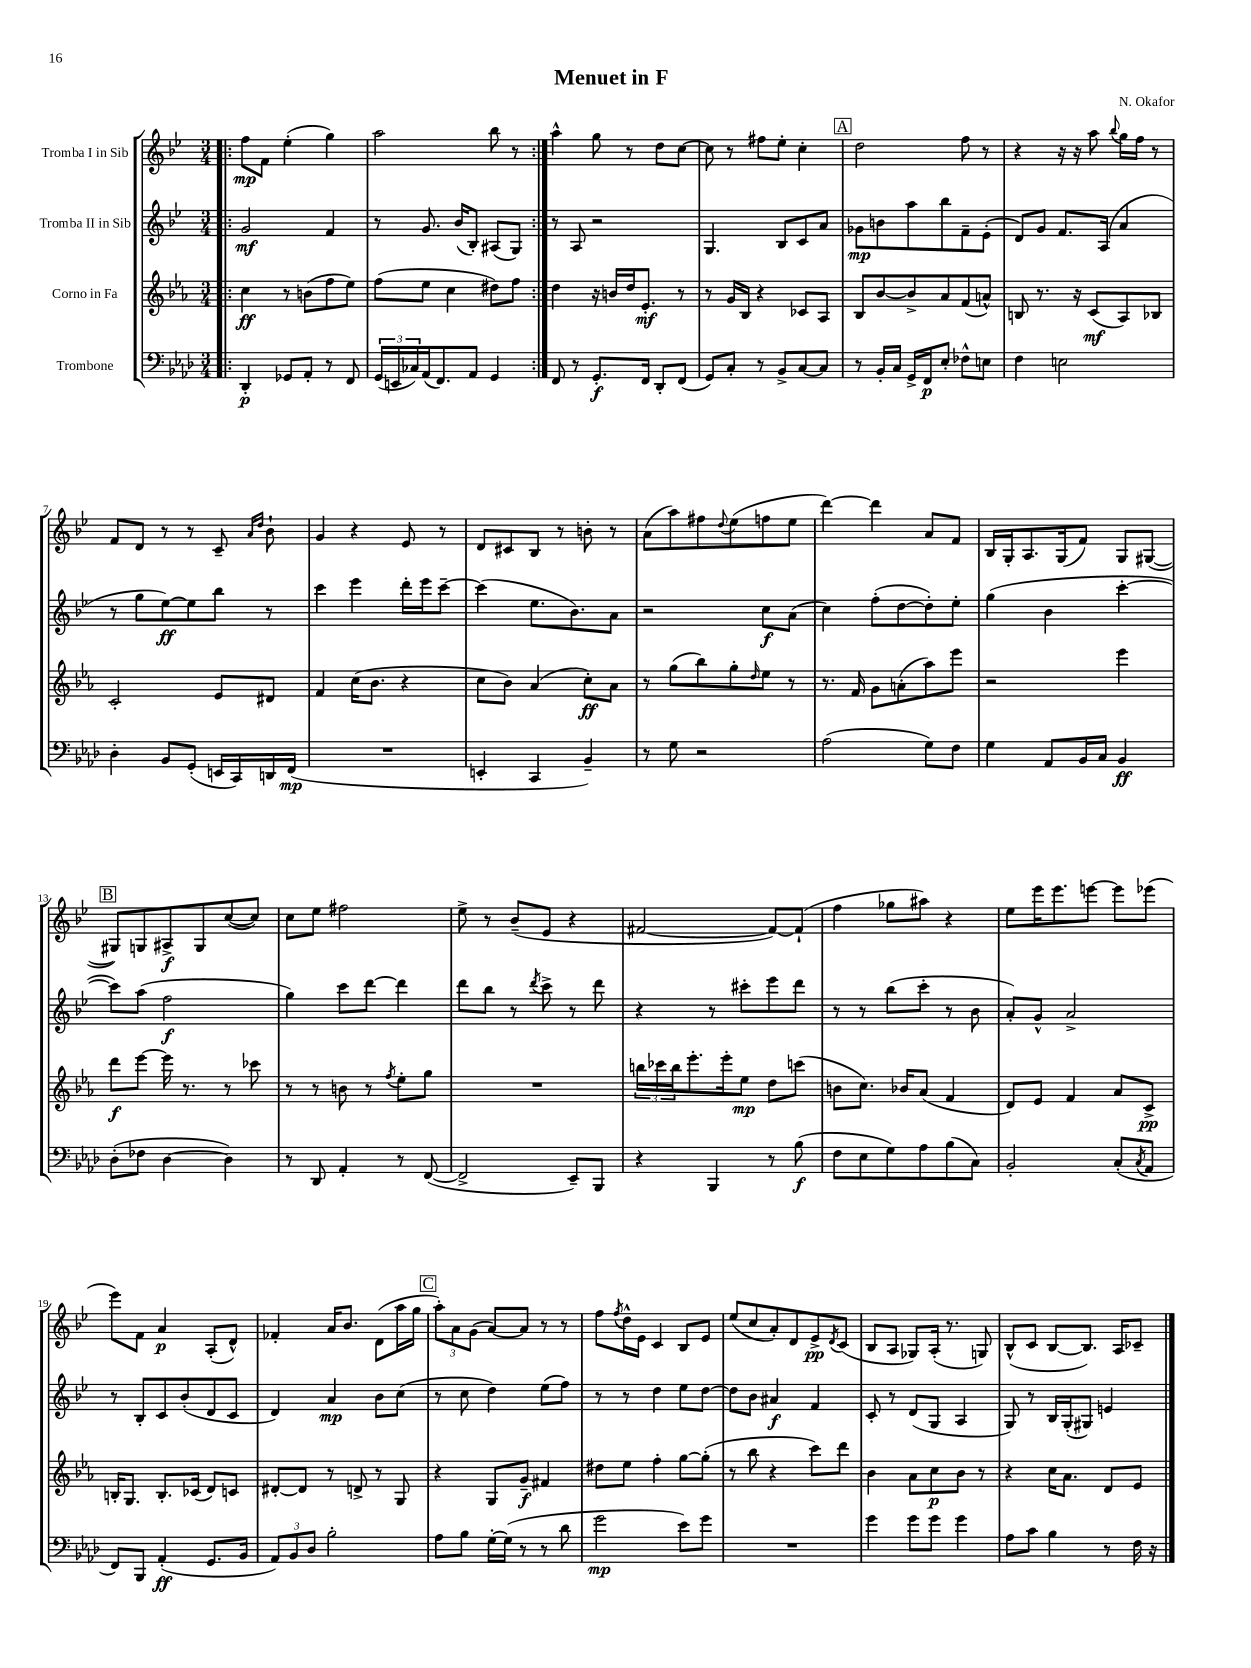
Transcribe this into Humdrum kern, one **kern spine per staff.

**kern	**kern	**kern	**kern
*staff4	*staff3	*staff2	*staff1
*clefF4	*clefG2	*clefG2	*clefG2
*k[b-e-a-d-]	*k[b-e-a-]	*k[b-e-]	*k[b-e-]
*M3/4	*M3/4	*M3/4	*M3/4
=!|:	=!|:	=!|:	=!|:
4DD-'	4cc	2g	8ff
.	.	.	8f
8GG-	8r	.	(4ee-'
8AA-'	(8b	.	.
8r	8ff	4f	4gg)
8FF	8ee-)	.	.
=	=	=	=
(24GG	(8ff	8r	2aa
24EE	.	.	.
24C-)	.	.	.
(16AA-	8ee-	8.g	.
8.FF)	.	.	.
.	4cc	.	.
.	.	(16b-	.
8AA-	.	8B-')	.
4GG	8dd#)	(8A#	8bb-
.	8ff	8G)	8r
=:|!	=:|!	=:|!	=:|!
8FF	4dd	8r	4aa^^
8r	.	8A	.
8.GG'	16r	2r	8gg
.	16b	.	.
.	16dd	.	8r
16FF	8.e-'	.	.
8DD-'	.	.	8dd
(8FF	8r	.	[8cc
=	=	=	=
8GG)	8r	4.G	8cc]
8C'	16g	.	8r
.	16B-	.	.
8r	4r	.	8ff#
8BB-^	.	8B-	8ee-'
[8C	8c-	8c	4cc'
8C]	8A-	8a	.
=	=	=	=
8r	8B-	8g-	2dd
16BB-'	[8b-	8b	.
16C	.	.	.
16GG^	8b-^]	8aa	.
16FF	.	.	.
8E-'	8a-	8bb-	.
8F-^^	(8f	8f~	8ff
8E	8a^^)	(8e-'	8r
=	=	=	=
4F	8B	8d)	4r
.	8.r	8g	.
2E	.	8.f	16r
.	16r	.	16r
.	(8c	.	8aa
.	.	(16A	.
.	.	.	8qqbb-
.	8A-)	4a	16gg
.	.	.	16ff
.	8B-	.	8r
=	=	=	=
4D-'	2c'	8r	8f
.	.	8gg	8d
8BB-	.	[8ee-)	8r
(8GG'	.	8ee-]	8r
16EE	8e-	8bb-	8c~
16CC)	.	.	.
.	.	.	16qqa
.	.	.	16qqdd
16DD	8d#	8r	8b-`
(16FF	.	.	.
=	=	=	=
2.r	4f	4ccc	4g
.	(16cc	4eee-	4r
.	8.b-	.	.
.	4r	16ddd'	8e-
.	.	16eee-	.
.	.	[8ccc~	8r
=	=	=	=
4EE'	8cc	(4ccc]	8d
.	8b-)	.	8c#
4CC	(4a-	8.ee-	8B-
.	.	.	8r
.	.	8.b-)	.
4BB-~)	8cc')	.	8b'
.	8a-	8a	8r
=	=	=	=
8r	8r	2r	(8a
8G	(8gg	.	8aa)
2r	8bb-)	.	8ff#
.	.	.	8qqdd
.	8gg'	.	(8ee-
.	16qqdd	.	.
.	8ee-	8cc	8ff
.	8r	(8a	8ee-
=	=	=	=
(2A-	8.r	4cc)	[4ddd)
.	16f	.	.
.	8g	(8ff'	4ddd]
.	(8a'	[8dd	.
8G)	8aa-)	8dd'])	8a
8F	8eee-	8ee-'	8f
=	=	=	=
4G	2r	(4gg	16B-
.	.	.	16G'
.	.	.	8.A
8AA-	.	4b-	.
.	.	.	(16G
16BB-	.	.	8f)
16C	.	.	.
4BB-	4eee-	[4ccc'	8G
.	.	.	([8G#
=	=	=	=
(8D-'	8ddd	8ccc])	8G#])
8F-	[8eee-	(8aa	8G
[4D-	16eee-]	2ff	8A#^
.	8.r	.	.
.	.	.	8G
4D-])	8r	.	([8cc
.	8ccc-	.	8cc])
=	=	=	=
8r	8r	4gg)	8cc
8DD-	8r	.	8ee-
4AA-'	8b	8ccc	2ff#
.	8r	[8ddd	.
.	8qff	.	.
8r	8ee-'	4ddd]	.
([8FF	8gg	.	.
=	=	=	=
2FF^]	2.r	8ddd	8ee-^
.	.	8bb-	8r
.	.	8r	(8b-~
.	.	8qddd	.
.	.	8ccc^	8e-
8EE-~)	.	8r	4r
8BBB-	.	8ddd	.
=	=	=	=
4r	24bb	4r	[2f#
.	24ccc-	.	.
.	24bb	.	.
.	8.eee-'	.	.
4BBB-	.	8r	.
.	16eee-'	.	.
.	8ee-	8ccc#'	.
8r	8dd	8eee-	8f#_)
(8B-	(8ccc	8ddd	(8f#`]
=	=	=	=
8F	8b	8r	4ff
8E-	8.cc)	8r	.
8G)	.	(8bb-	8gg-
.	16b-	.	.
8A-	(8a-	8ccc'	8aa#)
(8B-	4f	8r	4r
8C)	.	8b-	.
=	=	=	=
2BB-'	8d)	8a')	8ee-
.	8e-	8g^^	16eee-
.	.	.	8.eee-
.	4f	2a^	.
.	.	.	[8eee
(8C'	8a-	.	8eee]
8qC	.	.	.
8AA-	8c^	.	(8eee-
=	=	=	=
8FF)	16B'	8r	8eee-)
.	8.G	.	.
8BBB-	.	8B-'	8f
(4AA-'	8.B'	8c	4a
.	.	(8b-'	.
.	(16c-	.	.
8.GG	8d)	8d	(8A'
.	8c	8c	8d^^)
16BB-	.	.	.
=	=	=	=
12AA-)	[8d#'	4d)	4f-'
12BB-	.	.	.
.	8d#]	.	.
12D-	.	.	.
2B-'	8r	4a	16a
.	.	.	8.b-
.	8d^	.	.
.	8r	8b-	(8d
.	8G	(8cc	16aa
.	.	.	16gg
=	=	=	=
8A-	4r	8r	12aa')
.	.	.	12a
8B-	.	8cc	.
.	.	.	(12g
[16G'	8G	4dd)	[8a)
(16G]	.	.	.
8r	8g~	.	8a]
8r	4f#	(8ee-	8r
8d-	.	8ff)	8r
=	=	=	=
2g	8dd#	8r	8ff
.	.	.	8qff
.	8ee-	8r	16dd^^
.	.	.	16e-
.	4ff'	4dd	4c
8e-)	[8gg	8ee-	8B-
8g	(8gg']	[8dd	8e-
=	=	=	=
2.r	8r	8dd]	(8ee-
.	8bb-	8b-	8cc
.	4r	4a#	8a')
.	.	.	8d
.	8ccc)	4f	8e-^
.	.	.	8qd
.	8ddd	.	(8c
=	=	=	=
4g	4b-	8c'	8B-
.	.	8r	8A
8g	8a-	(8d	8G-)
8g	8cc	8G	(16A'
.	.	.	8.r
4g	8b-	4A	.
.	8r	.	8G)
=	=	=	=
8A-	4r	8G)	(8B-^^
8c	.	8r	8c
4B-	16cc	16B-	[8B-
.	8.a-	(16G'	.
.	.	8G#)	8.B-])
8r	8d	4e	.
.	.	.	16A
16F	8e-	.	8c-~
16r	.	.	.
==	==	==	==
*-	*-	*-	*-
